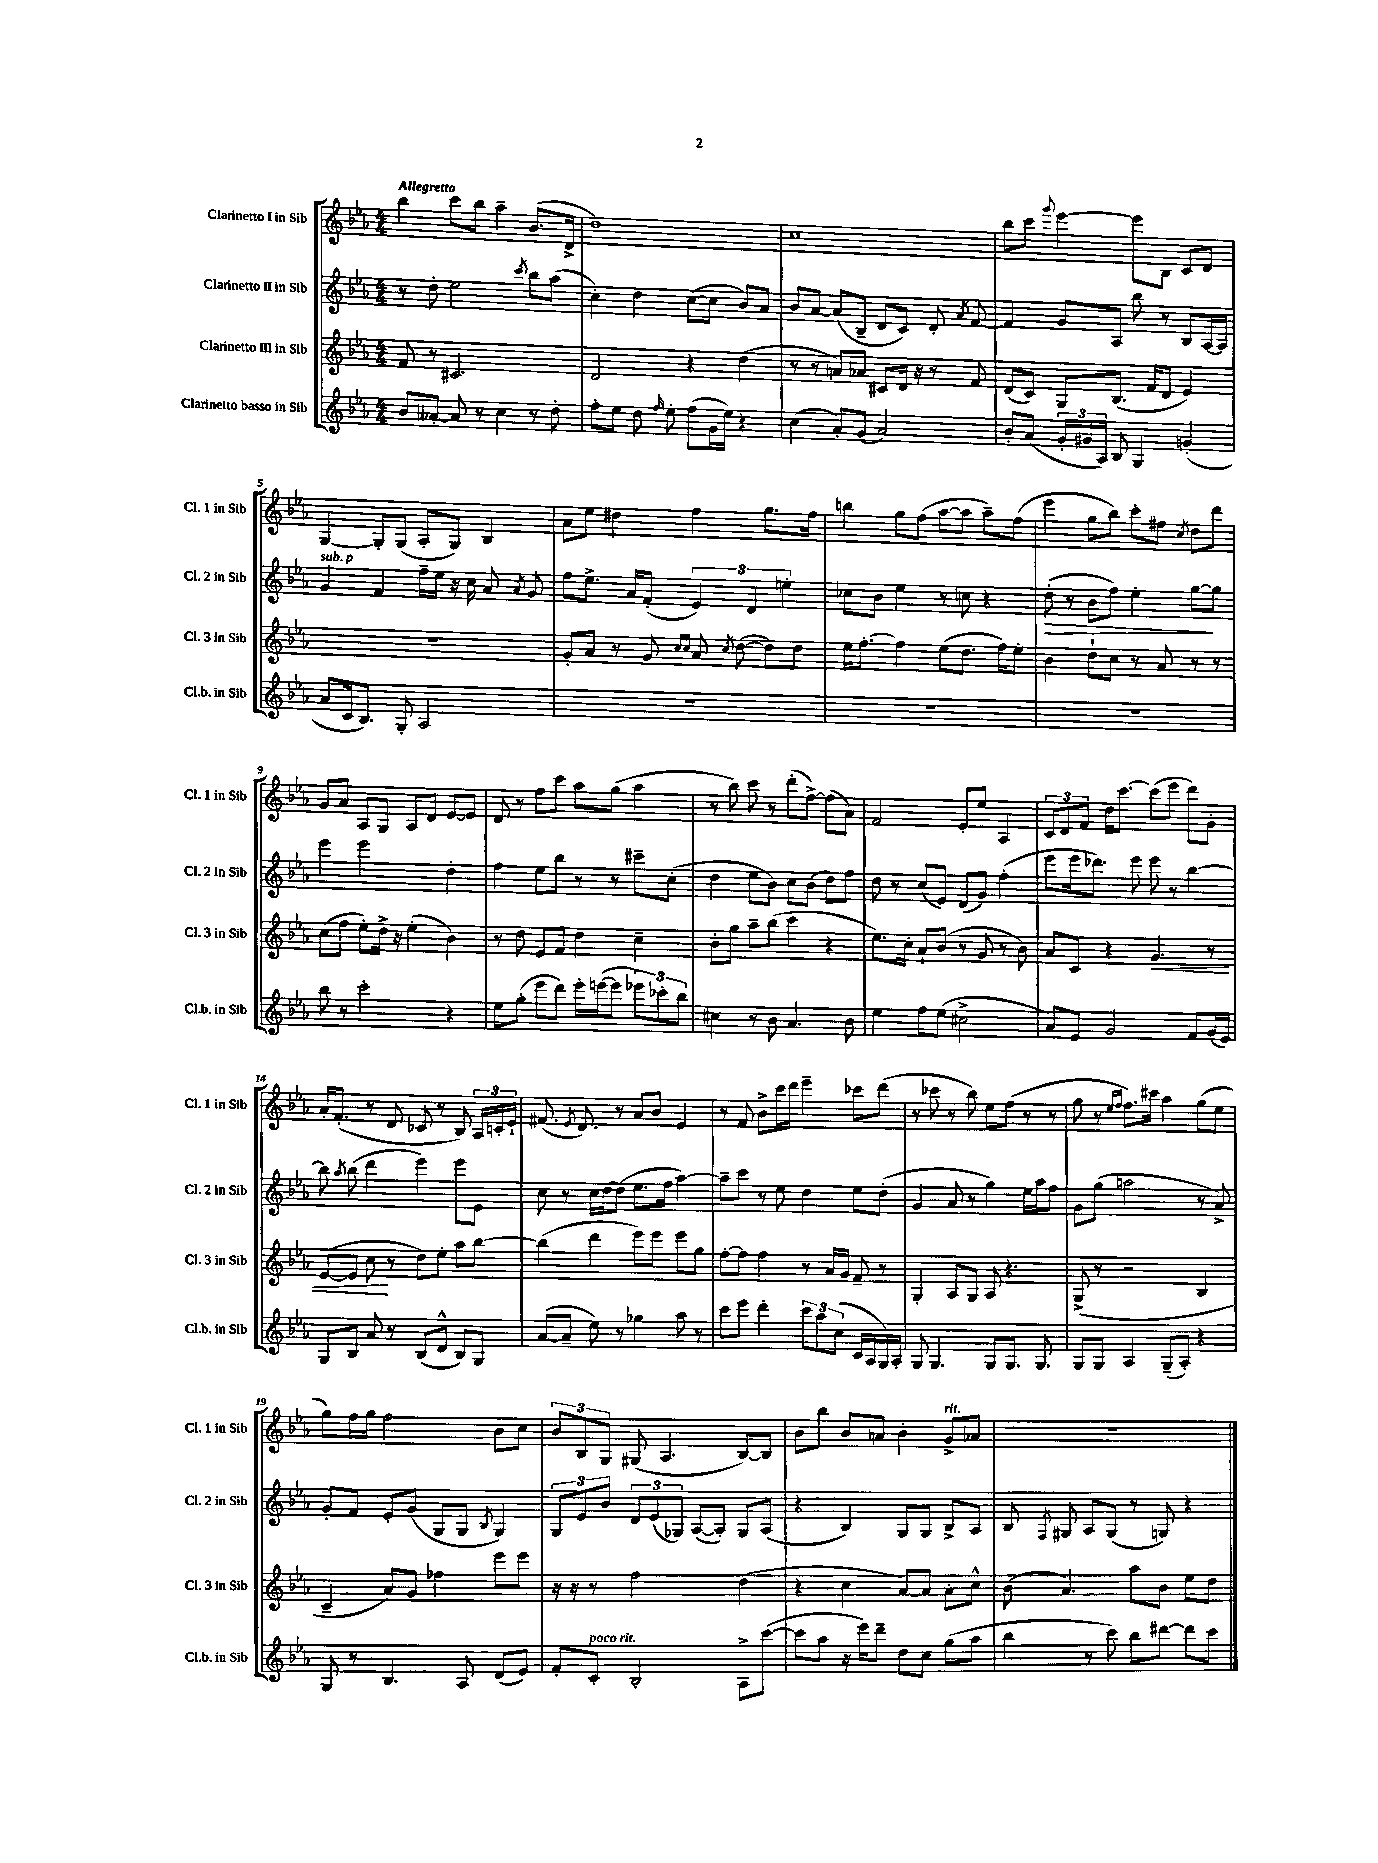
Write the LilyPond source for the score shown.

<<
\new StaffGroup <<
\new Staff = "s0" \with { instrumentName = "Clarinetto I in Sib" shortInstrumentName = "Cl. 1 in Sib" } {
    \clef treble \key ees \major \numericTimeSignature \time 4/4 \tempo "Allegretto"
    \autoBeamOff bes''4 c'''8[ bes''8] aes''4-- bes'8.[( d'16]-> |
    d''1) |
    c''1 |
    bes''8[ c'''8] \appoggiatura { g'''8 } ees'''4~ ees'''8[ bes8] c'8[ d'8] |
    g4~ g8[-. g8]( aes8[-. g8]) bes4 |
    aes'8[ ees''8] dis''4 f''4 g''8.[ f''16] |
    b''4 g''8[ f''8]( aes''8[~ aes''8] aes''8[--) f''8]( |
    ees'''4 g''8[ bes''8]) c'''8[-. fis''8] \acciaccatura { c''8 } d''8[ d'''8] |
    g'8[ aes'8] aes8[ g8] aes8[ d'8] ees'8[~ ees'8] |
    d'8 r8 f''8[ c'''8] aes''8[ g''8]( aes''4 |
    r8 bes''8) c'''8 r8 d'''8[-.( f''8]~->) f''8[( aes'8]) |
    f'2 ees'8[-. ees''8] aes4 |
    \tuplet 3/2 { c'8[ d'8 f'8] } d''16[ c'''8.]~ c'''8[( ees'''8] d'''8[) g'8]-. |
    aes'16[-. f'8.]-.( r8 d'8 ces'8 r8 bes8) \tuplet 3/2 { aes16[ c'16-. ees'16]-! } |
    fis'8.( \acciaccatura { ees'8 } d'8.) r8 aes'8[ bes'8] ees'4 |
    r8 f'8 bes'8[-> c'''16 d'''16] ees'''4-- ces'''8[ d'''8]( |
    r8 ces'''8 r8 bes''8) ees''8[ f''8]( r8 r8 |
    g''8 r8 \grace { ees''16[ f''16] } f''8.[) cis'''16] aes''4 g''8[( ees''8] |
    g''8[) f''16 g''16] f''2 bes'8[ c''8] |
    \tuplet 3/2 { bes'8[ bes8 g8] } gis8( aes4. bes8[~) bes8] |
    bes'8[ bes''8] bes'8[ a'8] bes'4-. g'8[->^\markup { \italic "rit." } aes'8] |
    r1 \bar "|." |
}
\new Staff = "s1" \with { instrumentName = "Clarinetto II in Sib" shortInstrumentName = "Cl. 2 in Sib" } {
    \clef treble \key ees \major \numericTimeSignature \time 4/4
    \autoBeamOff r8 d''8-. ees''2 \acciaccatura { c'''8 } bes''8[ aes''8]( |
    c''4-.) d''4 c''8[~( c''8] bes'8[) aes'8] |
    bes'8[ aes'8]~ aes'8[( bes8]-- d'8[ c'8]) d'8-. \acciaccatura { aes'8 } f'8~ |
    f'4 g'8[ aes8] bes''8 r8 bes8[ aes16~ aes16] |
    g'4^\markup { \italic "sub. p" } f'4 f''16[-- ees''16] r16 c''16 aes'8 \acciaccatura { aes'8 } g'8 |
    f''8[ ees''8.]-> aes'16[ f'8]-.( \tuplet 3/2 { ees'4) d'4 e''4-. } |
    ces''8[ bes'8] ees''4 r8 c''8 r4 |
    d''8-.\>( r8 bes'8[ f''8]) ees''4-. g''8[~\! g''8] |
    ees'''4 ees'''2 d''4-. |
    f''4 ees''8[ bes''8] r8 r8 cis'''8[-- c''8]-.( |
    d''4 ees''8[ bes'8]) c''8[ bes'8]( d''8[) f''8] |
    d''8 r8 c''8[( ees'8]) d'8[( g'8]) f''4-.( |
    ees'''8[ ees'''16 des'''8.]) ees'''8 ees'''8 r8 bes''4~ |
    bes''8 \acciaccatura { aes''8 } bes''8( d'''4 ees'''4) ees'''8[ ees'8] |
    c''8 r8 c''16[ d''16~ d''8]( ees''8.[ f''16] aes''4~) |
    aes''8[-- c'''8] r8 ees''8 d''4 ees''8[ d''8]-.( |
    g'4 aes'8 r8 g''4) ees''16[ aes''16 f''8] |
    g'8[ g''8]( a''2 r8 aes'8->) |
    g'8[-. f'8] ees'8[-. g'8]( g8[ g8] \acciaccatura { bes8 } g4) |
    \tuplet 3/2 { g8[ ees'8 bes'8] } \tuplet 3/2 { d'8[ ees'8( ges8]) } aes8[~( aes8]-.) ges8[ aes8]( |
    r4 bes4) g8[ g8] bes8[-> aes8] |
    bes8 \acciaccatura { f8 } gis8 aes8[ gis8]( r8 g8) r4 \bar "|." |
}
\new Staff = "s2" \with { instrumentName = "Clarinetto III in Sib" shortInstrumentName = "Cl. 3 in Sib" } {
    \clef treble \key ees \major \numericTimeSignature \time 4/4
    \autoBeamOff f'8 r8 cis'2. |
    d'2 r4 d''4( |
    r8 r8 a'8[) aes'8] cis'8[ d'16] r16 r8 f'8 |
    d'8[( c'8]) g8[ bes8.]( f'16[ d'8] ees'4) |
    R1 |
    g'8[-. aes'8] r8 g'8 \grace { c''16[ c''16] } aes'8 \acciaccatura { c''8 } d''8~( d''8[) d''8] |
    ees''16[ f''8.]~-. f''4 ees''8[( d''8.] f''16[) ees''8]-. |
    bes'4 d''8[-! c''8] r8 aes'8 r8 r8 |
    c''8[( f''8] ees''8[-.) d''16]-> r16 ees''4-.( bes'4) |
    r8 d''8 ees'8[ f'8] d''4 c''4-- |
    bes'8[-. g''8] aes''8[-- bes''8]( c'''4 r4 |
    ees''8.[) c''16]-. aes'8[-! bes'8]( r8 g'8 r8 bes'8) |
    aes'8[ c'8] r4 g'4.\< r8 |
    ees'8[~( ees'8] c''8\! r8 d''8[) ees''8]-. aes''8[ bes''8]~ |
    bes''4( d'''4 ees'''8[) ees'''8] ees'''8[ g''8] |
    f''8[~-. f''8] f''4 r8 aes'16[ g'16] f'8-- r8 |
    g4-. aes8[ g8] aes8 r4. |
    g8->( r8 r2 bes4 |
    c'4-- aes'8[) g'8] fes''4 ees'''8[ ees'''8] |
    r16 r16 r8 f''2 d''4( |
    r4 c''4 aes'8[~) aes'8] aes'8[-. c''8]-^ |
    bes'8( aes'4.) aes''8[ bes'8] ees''8[ d''8] \bar "|." |
}
\new Staff = "s3" \with { instrumentName = "Clarinetto basso in Sib" shortInstrumentName = "Cl.b. in Sib" } {
    \clef treble \key ees \major \numericTimeSignature \time 4/4
    \autoBeamOff bes'8[ aeses'8]~-. aeses'8 r8 c''4 r8 d''8-. |
    f''8[-. ees''8] d''8 \grace { f''16 } ees''8-. f''8[( g'16 ees''16]) r4 |
    c''4( aes'8[-.) g'8]( aes'2) |
    bes'8[-. aes'8]( \tuplet 3/2 { g'16[-. gis'16 aes16]) } bes8 g4 g'4-.( |
    aes'8[ c'16 bes8.]) g8-. aes2 |
    R1 |
    R1 |
    R1 |
    bes''8 r8 c'''2-. r4 |
    ees''8[ g''8]-.( ees'''8[ d'''8]) ees'''16[-. e'''16~( e'''8] \tuplet 3/2 { ees'''8[) ces'''8-. bes''8] } |
    cis''4 r8 bes'8 aes'4. bes'8 |
    ees''4 f''8[ ees''8]( cis''2-> |
    aes'8[) ees'8] g'2 f'8[ g'16( ees'16]) |
    g8[ bes8] aes'8 r8 bes8[( d'8]-^ bes8[) g8] |
    aes'8[~( aes'8]-- ees''8) r8 ges''4 aes''8 r8 |
    c'''8[ ees'''8] d'''4-. \tuplet 3/2 { c'''8[ aes''8 c''8]( } c'16[ aes16 g16) aes16]-. |
    g8 g4. g8[ g8.] g8. |
    g8[ g8] aes4 g8[--( aes8]-.) r4 |
    g8 r8 bes4. aes8 d'8[( ees'8]) |
    f'8[-. c'8]-.^\markup { \italic "poco rit." } bes2-. aes8[-> c'''8]~( |
    c'''8[ aes''8] r16 ees'''16[) d'''8]-- d''8[ c''8] g''8[( aes''8] |
    bes''4 r8 c'''8) bes''8[ dis'''8]~ dis'''8[ c'''8] \bar "|." |
}
>>
>>
